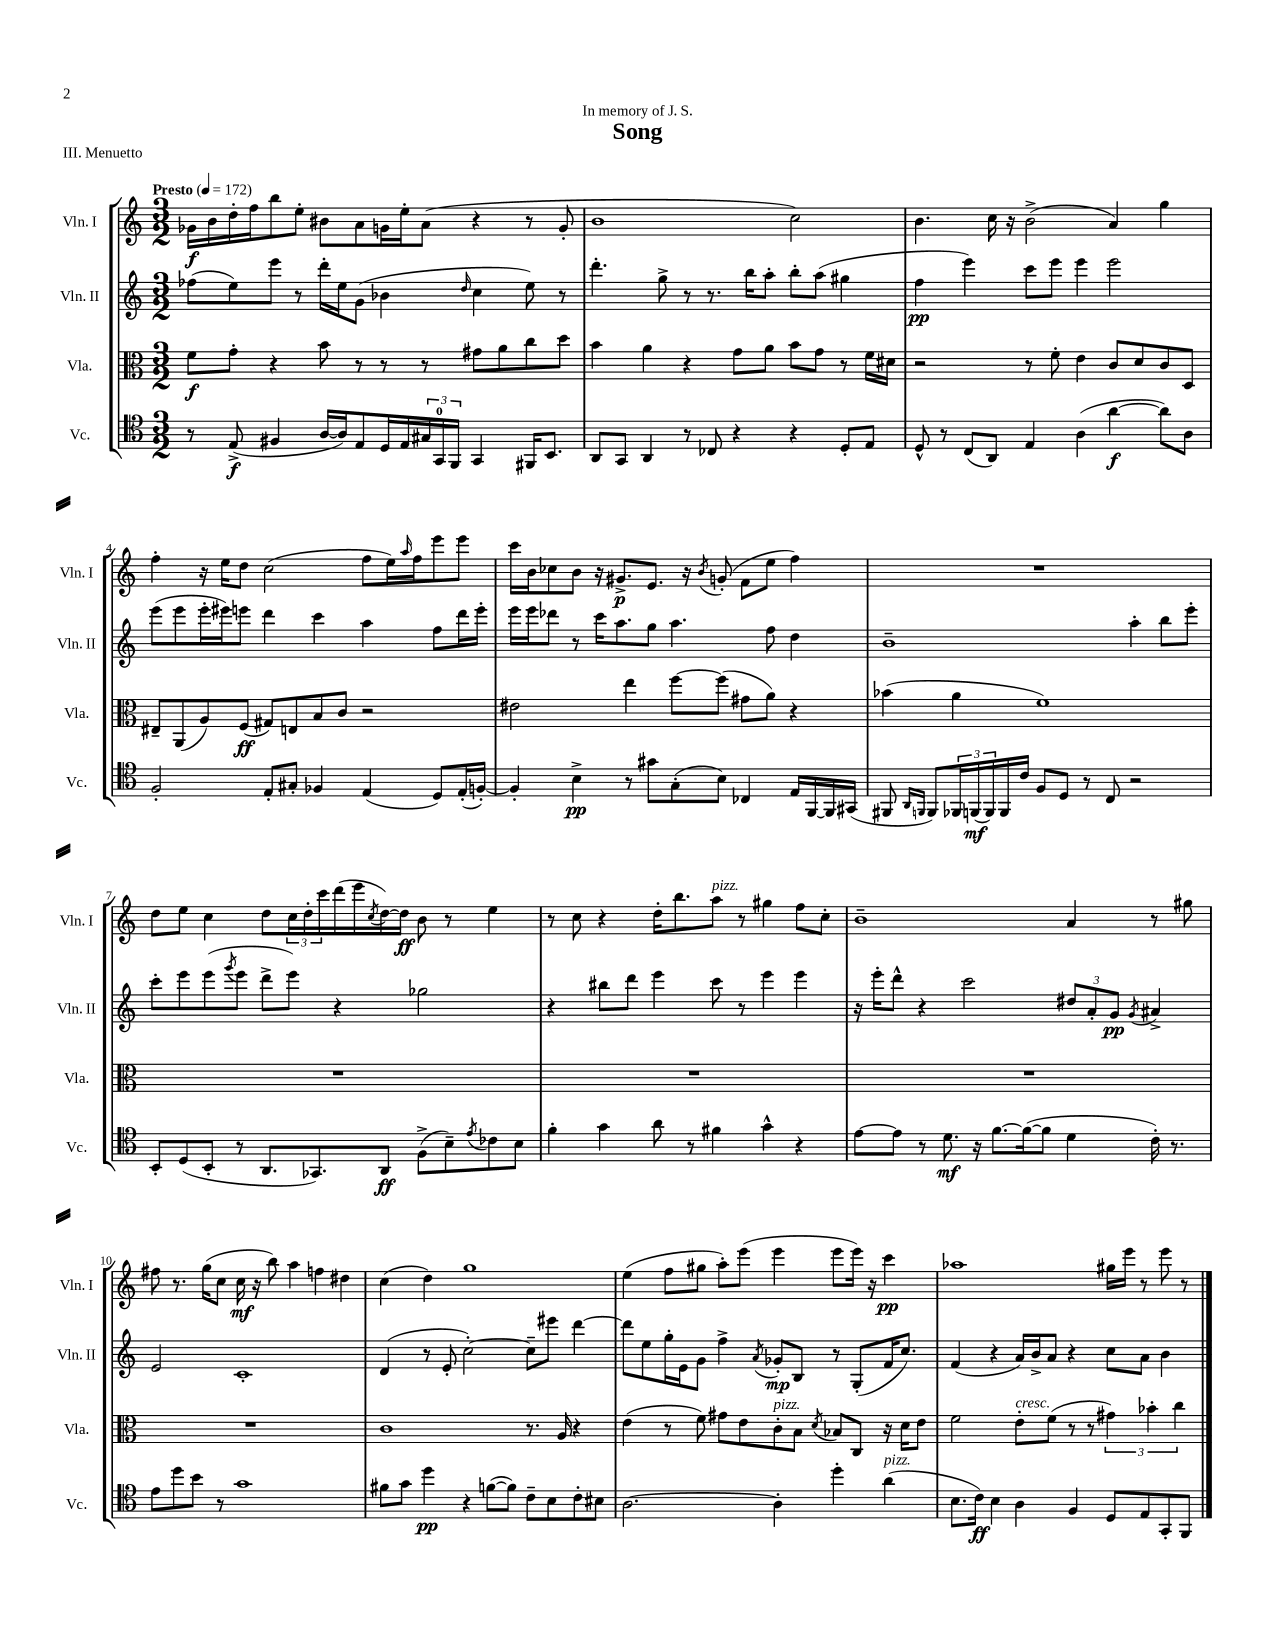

**kern	**dynam	**kern	**dynam	**kern	**dynam	**kern	**dynam
*part4	*part4	*part3	*part3	*part2	*part2	*part1	*part1
*staff4	*staff4	*staff3	*staff3	*staff2	*staff2	*staff1	*staff1
*I"Vc.	*	*I"Vla.	*	*I"Vln. II	*	*I"Vln. I	*
*I'Vc.	*	*I'Vla.	*	*I'Vln. II	*	*I'Vln. I	*
*clefC4	*	*clefC3	*	*clefG2	*	*clefG2	*
*k[]	*	*k[]	*	*k[]	*	*k[]	*
*M3/2	*	*M3/2	*	*M3/2	*	*M3/2	*
*MM172	*	*MM172	*	*MM172	*	*MM172	*
=1	=1	=1	=1	=1	=1	=1	=1
!	!	!	!	!	!	!LO:TX:a:B:t=Presto	!
8r	.	8f\L	f	(8ff-X\L	.	16g-X\LL	f
.	.	.	.	.	.	16b\	.
(8E^/	f	8g'\J	.	8ee\)	.	16dd'\	.
.	.	.	.	.	.	16ff\J	.
4F#X/	.	4r	.	8eee\J	.	8bb\	.
.	.	.	.	8r	.	8ee'\J	.
[16A/LL	.	8b\	.	16ddd'\LL	.	8b#X\L	.
16A/J])	.	.	.	16ee\J	.	.	.
8E/	.	8r	.	(8g\J	.	8a\	.
16D/L	.	8r	.	4b-X\	.	16gn\L	.
16E/	.	.	.	.	.	16ee'\J	.
24G#X/	.	8r	.	.	.	(8a\J	.
24GG/	.	.	.	.	.	.	.
24FF/JJ	.	.	.	.	.	.	.
.	.	.	.	16qqdd/	.	.	.
4GG/	.	8g#X\L	.	4cc\	.	4r	.
.	.	8a\	.	.	.	.	.
16FF#X/KL	.	8cc\	.	8ee\)	.	8r	.
8.BB/J	.	.	.	.	.	.	.
.	.	8dd\J	.	8r	.	8g'/	.
=2	=2	=2	=2	=2	=2	=2	=2
8AA/L	.	4b\	.	4.ddd'\	.	1b	.
8GG/J	.	.	.	.	.	.	.
4AA/	.	4a\	.	.	.	.	.
.	.	.	.	8gg^\	.	.	.
8r	.	4r	.	8r	.	.	.
8C-X/	.	.	.	8.r	.	.	.
4r	.	8g\L	.	.	.	.	.
.	.	.	.	16bb\KL	.	.	.
.	.	8a\J	.	8aa'\J	.	.	.
4r	.	8b\L	.	8bb'\L	.	2cc\)	.
.	.	8g\J	.	(8aa\J	.	.	.
8D'/L	.	8r	.	4gg#X\	.	.	.
8E/J	.	16f\LL	.	.	.	.	.
.	.	16d#X\JJ	.	.	.	.	.
=3	=3	=3	=3	=3	=3	=3	=3
8D^^/	.	2r	.	4ff\	pp	4.b\	.
8r	.	.	.	.	.	.	.
(8C/L	.	.	.	4eee\)	.	.	.
8AA/J)	.	.	.	.	.	16cc\	.
.	.	.	.	.	.	16r	.
4E/	.	8r	.	8ccc\L	.	(2b^\	.
.	.	8f'\	.	8eee\J	.	.	.
(4A\	.	4e\	.	4eee\	.	.	.
[4a\	f	8c/L	.	2eee\	.	4a/)	.
.	.	8d/	.	.	.	.	.
8a\L])	.	8c/	.	.	.	4gg\	.
8A\J	.	8D/J	.	.	.	.	.
!!LO:LB:g=z
=4	=4	=4	=4	=4	=4	=4	=4
2F'/	.	8E#X~/L	.	(8eee\L	.	4ff'\	.
.	.	(8AA/	.	8eee\	.	.	.
.	.	8A/)	.	16eee'\L	.	16r	.
.	.	.	.	16eee#X\J)	.	16ee\KL	.
.	.	(8F/J	ff	8eeen\J	.	8dd\J	.
8E'/L	.	8G#X/L)	.	4ddd\	.	(2cc\	.
8G#X'/J	.	8En/	.	.	.	.	.
4F-X/	.	8B/	.	4ccc\	.	.	.
.	.	8c/J	.	.	.	.	.
(4E/	.	2r	.	4aa\	.	8ff\L	.
.	.	.	.	.	.	16ee\L)	.
.	.	.	.	.	.	16qqaa/	.
.	.	.	.	.	.	16ff\J	.
8D/L)	.	.	.	8ff\L	.	8eee\	.
(16E'/L	.	.	.	16ddd\L	.	8eee\J	.
[16Fn'/JJ)	.	.	.	16eee'\JJ	.	.	.
=5	=5	=5	=5	=5	=5	=5	=5
4F'/]	.	2e#X\	.	16eee\LL	.	16ccc\LL	.
.	.	.	.	16eee\J	.	16b\J	.
.	.	.	.	8ddd-X\J	.	8cc-X\	.
4B^\	pp	.	.	8r	.	8b\J	.
.	.	.	.	16ccc\KL	.	16r	.
.	.	.	.	8.aa\	.	8.g#X^/L	p
8r	.	4ee\	.	.	.	.	.
8g#X\L	.	.	.	8gg\J	.	8.e/J	.
(8G'\	.	[8ff\L	.	4.aa\	.	.	.
.	.	.	.	.	.	16r	.
.	.	.	.	.	.	8qb/	.
8B\J)	.	(8ff\J]	.	.	.	(8gn'/	.
4C-X/	.	8g#X\L	.	.	.	8f\L	.
.	.	8a\J)	.	8ff\	.	8ee\J	.
16E/LL	.	4r	.	4dd\	.	4ff\)	.
[16FF/	.	.	.	.	.	.	.
16FF/]	.	.	.	.	.	.	.
(16GG#X/JJ	.	.	.	.	.	.	.
=6	=6	=6	=6	=6	=6	=6	=6
8FF#X/	.	(4b-X\	.	1b~	.	1.r	.
16qqAA/LL	.	.	.	.	.	.	.
16qqFFn/JJ	.	.	.	.	.	.	.
8FF/L)	.	.	.	.	.	.	.
24FF-X/L	.	4a\	.	.	.	.	.
(24FFn/	mf	.	.	.	.	.	.
24FF/)	.	.	.	.	.	.	.
16FF/	.	.	.	.	.	.	.
16c/JJ	.	.	.	.	.	.	.
8F/L	.	1f)	.	.	.	.	.
8D/J	.	.	.	.	.	.	.
8r	.	.	.	.	.	.	.
8C/	.	.	.	.	.	.	.
2r	.	.	.	4aa'\	.	.	.
.	.	.	.	8bb\L	.	.	.
.	.	.	.	8eee'\J	.	.	.
!!LO:LB:g=z
=7	=7	=7	=7	=7	=7	=7	=7
8BB'/L	.	1.r	.	8ccc'\L	.	8dd\L	.
(8D/	.	.	.	8eee\	.	8ee\J	.
8BB'/J	.	.	.	(8eee\	.	4cc\	.
.	.	.	.	8qggg/	.	.	.
8r	.	.	.	8eee\J	.	.	.
8.AA/L	.	.	.	8ddd^\L	.	8dd\L	.
.	.	.	.	8eee\J)	.	24cc\L	.
.	.	.	.	.	.	24dd'\	.
8.GG-X/)	.	.	.	.	.	.	.
.	.	.	.	.	.	24ccc\	.
.	.	.	.	4r	.	(16ddd\	.
.	.	.	.	.	.	16eee\	.
.	.	.	.	.	.	8qcc/	.
8AA/J	ff	.	.	.	.	[16dd\)	.
.	.	.	.	.	.	16dd\JJ]	ff
(8F^\L	.	.	.	2gg-X\	.	8b\	.
8B~\)	.	.	.	.	.	8r	.
8qe/	.	.	.	.	.	.	.
8c-X\	.	.	.	.	.	4ee\	.
8B\J	.	.	.	.	.	.	.
=8	=8	=8	=8	=8	=8	=8	=8
4f'\	.	1.r	.	4r	.	8r	.
.	.	.	.	.	.	8cc\	.
4g\	.	.	.	8bb#X\L	.	4r	.
.	.	.	.	8ddd\J	.	.	.
8a\	.	.	.	4eee\	.	16dd'\KL	.
.	.	.	.	.	.	8.bb\	.
8r	.	.	.	.	.	.	.
!	!	!	!	!	!	!LO:TX:a:i:t=pizz.	!
4f#X\	.	.	.	8ccc\	.	8aa\J	.
.	.	.	.	8r	.	8r	.
4g^^\	.	.	.	4eee\	.	4gg#X\	.
4r	.	.	.	4eee\	.	8ff\L	.
.	.	.	.	.	.	8cc'\J	.
=9	=9	=9	=9	=9	=9	=9	=9
[8e\L	.	1.r	.	16r	.	1b~	.
.	.	.	.	16eee'\KL	.	.	.
8e\J]	.	.	.	8ddd^^\J	.	.	.
8r	.	.	.	4r	.	.	.
8.d\	mf	.	.	.	.	.	.
.	.	.	.	2ccc\	.	.	.
16r	.	.	.	.	.	.	.
[8.f\L	.	.	.	.	.	.	.
(16f\k_	.	.	.	.	.	.	.
8f\J]	.	.	.	.	.	.	.
4d\	.	.	.	12dd#X/L	.	4a/	.
.	.	.	.	12a'/	.	.	.
.	.	.	.	12g/J	pp	.	.
.	.	.	.	8qg/	.	.	.
16c'\)	.	.	.	4a#X^/	.	8r	.
8.r	.	.	.	.	.	.	.
.	.	.	.	.	.	8gg#X\	.
!!LO:LB:g=z
=10	=10	=10	=10	=10	=10	=10	=10
8e\L	.	1.r	.	2e/	.	8ff#X\	.
8dd\	.	.	.	.	.	8.r	.
8b\J	.	.	.	.	.	.	.
.	.	.	.	.	.	(16gg\KL	.
8r	.	.	.	.	.	8cc\J	.
1g	.	.	.	1c'	.	16cc\	mf
.	.	.	.	.	.	16r	.
.	.	.	.	.	.	8bb\)	.
.	.	.	.	.	.	4aa\	.
.	.	.	.	.	.	4ffn\	.
.	.	.	.	.	.	4dd#X\	.
=11	=11	=11	=11	=11	=11	=11	=11
8f#X\L	.	1c	.	(4d/	.	(4cc\	.
8g\J	.	.	.	.	.	.	.
4dd\	pp	.	.	8r	.	4dd\)	.
.	.	.	.	8e'/	.	.	.
4r	.	.	.	[2cc'\)	.	1gg	.
([8fn\L	.	.	.	.	.	.	.
8f\J])	.	.	.	.	.	.	.
8c~\L	.	8.r	.	8cc~\L]	.	.	.
8B\	.	.	.	8eee#X\J	.	.	.
.	.	16A/	.	.	.	.	.
8c'\	.	4r	.	[4ddd\	.	.	.
8B#X\J	.	.	.	.	.	.	.
=12	=12	=12	=12	=12	=12	=12	=12
[2.A\	.	(4e\	.	8ddd\L]	.	(4ee\	.
.	.	.	.	8ee\	.	.	.
.	.	8r	.	16gg'\L	.	8ff\L	.
.	.	.	.	16e\J	.	.	.
.	.	8f\)	.	8g\J	.	8gg#X\J	.
.	.	8g#X\L	.	4ff^\	.	8aa'\L)	.
.	.	8e\	.	.	.	(8eee\J	.
.	.	.	.	8qa/	.	.	.
!	!	!LO:TX:a:i:t=pizz.	!	!	!	!	!
4A'\]	.	8c'\	.	8g-X'/L	mp	4eee\	.
.	.	8B\J	.	8B/J	.	.	.
.	.	8qd/	.	.	.	.	.
4dd'\	.	8B-X/L	.	8r	.	8eee\L	.
.	.	8C/J	.	(8G'/L	.	16eee\Jk)	.
.	.	.	.	.	.	16r	.
!LO:TX:a:i:t=pizz.	!	!	!	!	!	!	!
(4a\	.	16r	.	16f/K	.	4ccc\	pp
.	.	16d\KL	.	8.cc/J)	.	.	.
.	.	8e\J	.	.	.	.	.
=13	=13	=13	=13	=13	=13	=13	=13
8.B\L	.	2f\	.	(4f/	.	1aa-X	.
16c\Jk)	ff	.	.	.	.	.	.
4B\	.	.	.	4r	.	.	.
!	!	!LO:TX:a:i:t=cresc.	!	!	!	!	!
4A\	.	8e'\L	.	16a/LL)	.	.	.
.	.	.	.	16b^/J	.	.	.
.	.	(8f\J	.	8a/J	.	.	.
4F/	.	8r	.	4r	.	.	.
.	.	8r	.	.	.	.	.
8D/L	.	6g#X\)	.	8cc\L	.	16gg#X\LL	.
.	.	.	.	.	.	16eee\JJ	.
8E/	.	.	.	8a\J	.	8r	.
.	.	6b-X'\	.	.	.	.	.
8GG'/	.	.	.	4b\	.	8eee\	.
.	.	6cc\	.	.	.	.	.
8FF/J	.	.	.	.	.	8r	.
==	==	==	==	==	==	==	==
*-	*-	*-	*-	*-	*-	*-	*-
